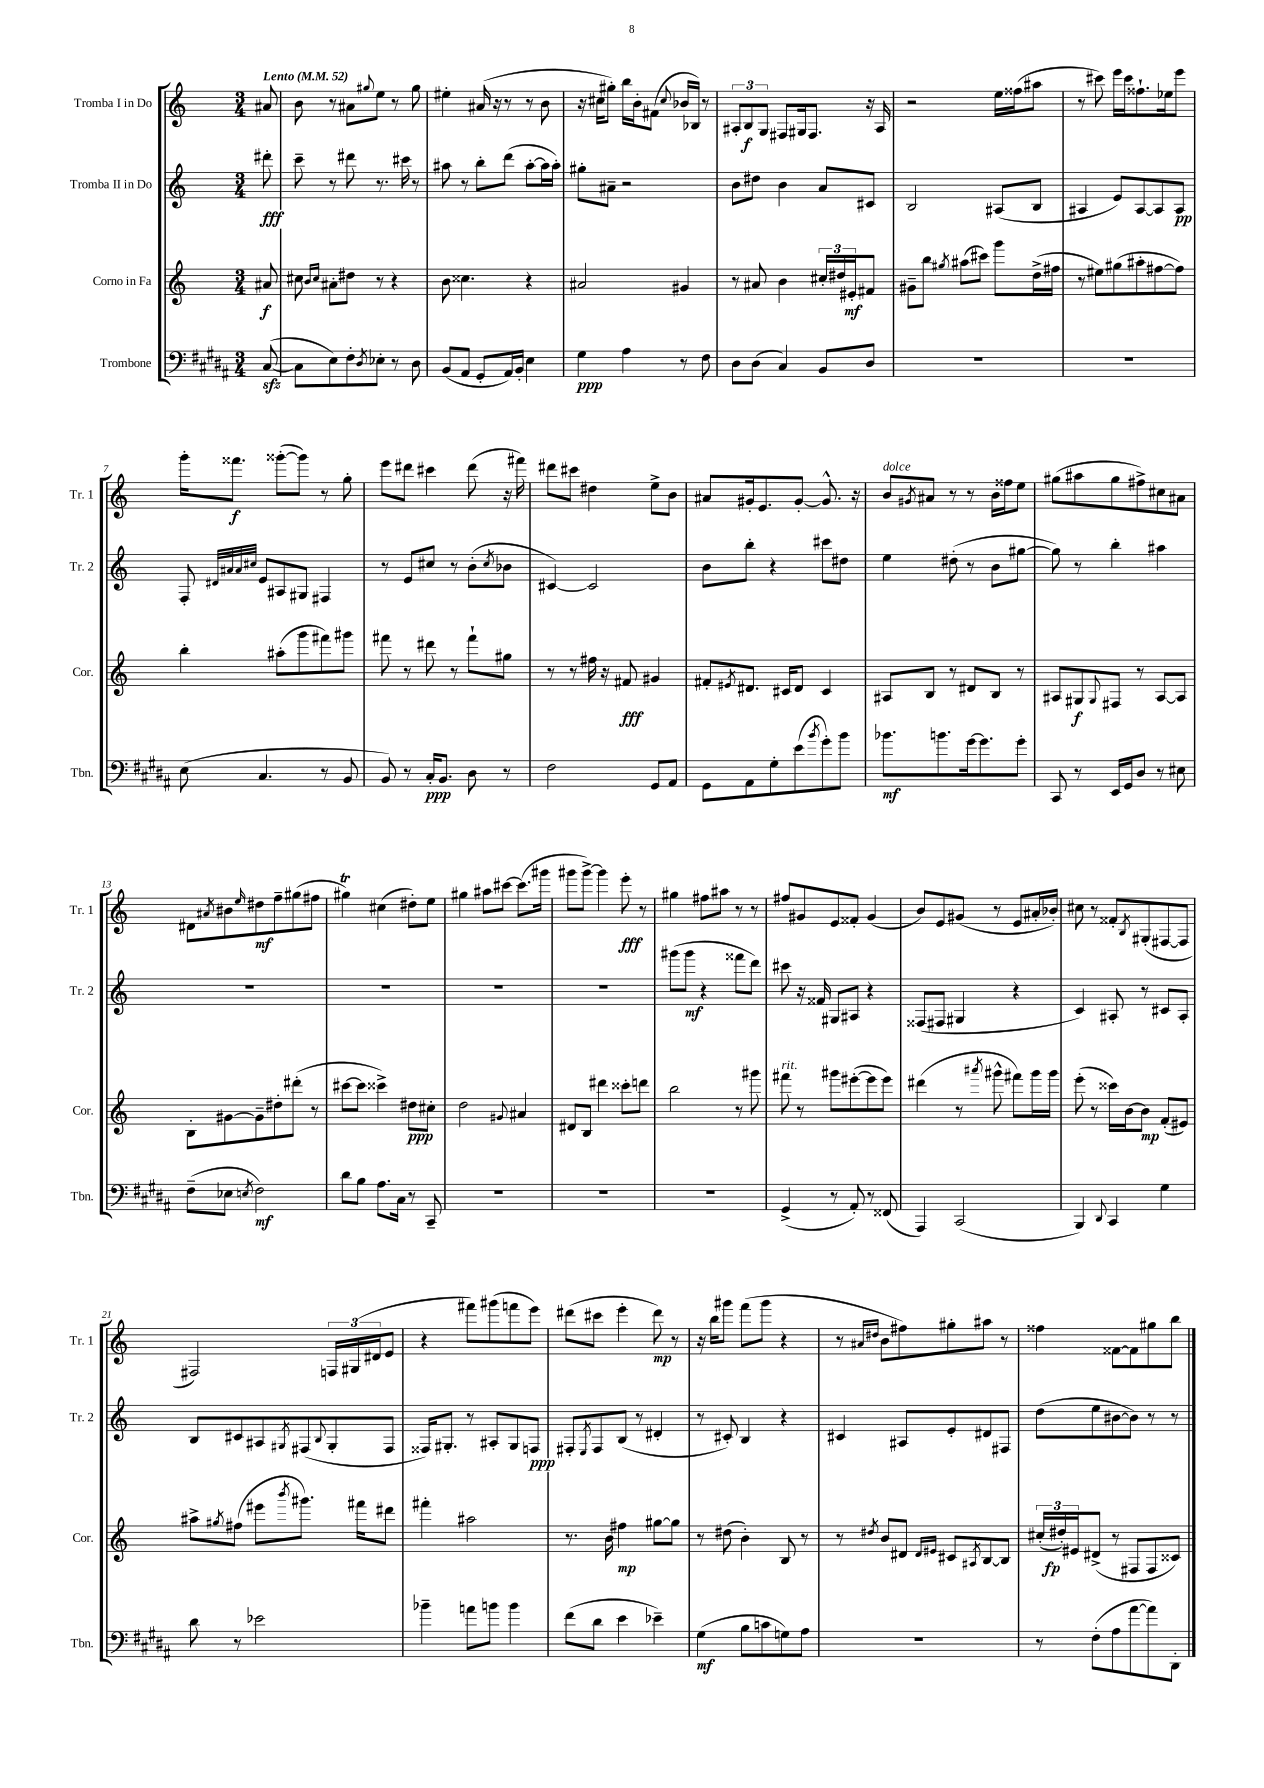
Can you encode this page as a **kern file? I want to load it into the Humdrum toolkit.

**kern	**dynam	**kern	**dynam	**kern	**dynam	**kern	**dynam
*part4	*part4	*part3	*part3	*part2	*part2	*part1	*part1
*staff4	*staff4	*staff3	*staff3	*staff2	*staff2	*staff1	*staff1
*I"Trombone	*	*I"Corno in Fa	*	*I"Tromba II in Do	*	*I"Tromba I in Do	*
*I'Tbn.	*	*I'Cor.	*	*I'Tr. 2	*	*I'Tr. 1	*
*clefF4	*	*clefG2	*	*clefG2	*	*clefG2	*
*k[f#c#g#d#a#]	*	*k[]	*	*k[]	*	*k[]	*
*M3/4	*	*M3/4	*	*M3/4	*	*M3/4	*
*MM52	*	*MM52	*	*MM52	*	*MM52	*
=	=	=	=	=	=	=	=
!	!	!	!	!	!	!LO:TX:a:B:t=Lento	!
([8C#zz/	.	8a#X/	f	8ddd#X'\	fff	8a#X/	.
=1	=1	=1	=1	=1	=1	=1	=1
8C#\L]	.	8cc#X\	.	8ccc~\	.	8b\	.
.	.	16qqb/LL	.	.	.	.	.
.	.	16qqcc#/JJ	.	.	.	.	.
8E\)	.	8a#X'\L	.	8r	.	8r	.
8F#'\	.	8dd#X\J	.	8ddd#X\	.	8a#X\L	.
8qD#/	.	.	.	.	.	8qqgg#X/	.
8E-X'\J	.	8r	.	8.r	.	8ee\J	.
8r	.	4r	.	.	.	8r	.
.	.	.	.	16ccc#X\	.	.	.
8D#\	.	.	.	8r	.	8gg#\	.
=2	=2	=2	=2	=2	=2	=2	=2
(8BB/L	.	8b\	.	8aa#X\	.	4ee#X'\	.
8AA#/J	.	4.cc##X\	.	8r	.	.	.
8GG#'/L	.	.	.	8bb'\L	.	(16a#X/	.
.	.	.	.	.	.	16r	.
16AA#/L)	.	.	.	(8ddd\J	.	8r	.
16BB'/JJ	.	.	.	.	.	.	.
4E\	.	4r	.	[8aa#'\L	.	8r	.
.	.	.	.	16aa#\L]	.	8b\	.
.	.	.	.	16aa#'\JJ)	.	.	.
=3	=3	=3	=3	=3	=3	=3	=3
4G#\	ppp	2a#X/	.	8gg#X'\L	.	16r	.
.	.	.	.	.	.	16cc#X\KL	.
.	.	.	.	8a#X~\J	.	8gg#X'\J)	.
4A#\	.	.	.	2r	.	16bb\LL	.
.	.	.	.	.	.	16b'\J	.
.	.	.	.	.	.	(8f#X\J	.
.	.	.	.	.	.	8qqcc#/	.
8r	.	4g#X/	.	.	.	16b-X/LL	.
.	.	.	.	.	.	16B-X/JJ)	.
8F#\	.	.	.	.	.	8r	.
=4	=4	=4	=4	=4	=4	=4	=4
8D#\L	.	8r	.	8b\L	.	12A#X'/L	.
.	.	.	.	.	.	12B/	f
(8D#\J	.	8a#X/	.	8dd#X\J	.	.	.
.	.	.	.	.	.	12G/J	.
4C#/)	.	4b\	.	4b\	.	8F#X/L	.
.	.	.	.	.	.	16G#X/k	.
.	.	.	.	.	.	8.F#/J	.
8BB/L	.	24cc#X'/LL	.	8a/L	.	.	.
.	.	24dd#X/	.	.	.	.	.
.	.	24e#X'/J	mf	.	.	.	.
8D#/J	.	8f#X/J	.	8c#X/J	.	16r	.
.	.	.	.	.	.	16A#/	.
=5	=5	=5	=5	=5	=5	=5	=5
2.r	.	8g#X~\L	.	2B/	.	2r	.
.	.	8bb\J	.	.	.	.	.
.	.	8qgg#X/	.	.	.	.	.
.	.	(8aa#X\L	.	.	.	.	.
.	.	8ccc#X\J)	.	.	.	.	.
.	.	8ggg\L	.	(8A#X/L	.	16ee\LL	.
.	.	.	.	.	.	(16ff##X\J	.
.	.	(16dd^\L	.	8B/J	.	8aa#X\J	.
.	.	16ff#X\JJ	.	.	.	.	.
=6	=6	=6	=6	=6	=6	=6	=6
2.r	.	8r	.	4A#X/	.	8r	.
.	.	8ee#X\L)	.	.	.	8ccc#X\)	.
.	.	(8gg#X\	.	8e/L)	.	16eee\LL	.
.	.	.	.	.	.	16ccc#\J	.
.	.	8aa#X'\	.	[8A#/	.	8.ff##X`\	.
.	.	[8ff#X\	.	8A#/]	.	.	.
.	.	.	.	.	.	16ee-X\k	.
.	.	8ff#\J])	.	8A#/J	pp	8eee\J	.
!!LO:LB:g=z
=7	=7	=7	=7	=7	=7	=7	=7
(8E\	.	4bb'\	.	8F'/	.	16ggg'\KL	.
.	.	.	.	.	.	8.fff##X\J	f
.	.	.	.	32qqd#X/LLL	.	.	.
.	.	.	.	32qqa#X/	.	.	.
.	.	.	.	32qqa#/	.	.	.
.	.	.	.	32qqcc#X/JJJ	.	.	.
4.C#/	.	.	.	8e/L	.	.	.
.	.	(8aa#X'\L	.	8A#X/	.	([8ggg##X'\L	.
.	.	8ggg\	.	8G#X/J	.	8ggg##\J])	.
8r	.	8fff#X\)	.	4F#X/	.	8r	.
8BB/	.	8ggg#X\J	.	.	.	8gg'\	.
=8	=8	=8	=8	=8	=8	=8	=8
8BB/)	.	8fff#X\	.	8r	.	8eee\L	.
8r	.	8r	.	8e/L	.	8ddd#X\J	.
16C#'/KL	ppp	8ddd#X\	.	8cc#X/J	.	4ccc#X\	.
8.BB/J	.	.	.	.	.	.	.
.	.	8r	.	8r	.	.	.
8D#\	.	8fff#`\L	.	(8b'\L	.	(8ddd#\	.
.	.	.	.	8qcc#/	.	.	.
8r	.	8gg#X\J	.	8b-X\J	.	16r	.
.	.	.	.	.	.	16fff#X\)	.
=9	=9	=9	=9	=9	=9	=9	=9
2F#\	.	8r	.	[4c#X/)	.	8ddd#X\L	.
.	.	8r	.	.	.	8ccc#X\J	.
.	.	16ff#X\	.	2c#/]	.	4dd#X\	.
.	.	16r	.	.	.	.	.
.	.	8f#X/	fff	.	.	.	.
8GG#/L	.	4g#X/	.	.	.	8ee^\L	.
8AA#/J	.	.	.	.	.	8b\J	.
=10	=10	=10	=10	=10	=10	=10	=10
8GG#\L	.	8f#X'/L	.	8b\L	.	8a#X/L	.
.	.	8qe#X/	.	.	.	.	.
8AA#\	.	8.d#X/J	.	8bb'\J	.	16g#X'/k	.
.	.	.	.	.	.	8.e/	.
8G#'\	.	.	.	4r	.	.	.
.	.	16c#X/KL	.	.	.	.	.
(8e\	.	8d#/J	.	.	.	[8g#'/J	.
8qb/	.	.	.	.	.	.	.
8g#'\)	.	4c#/	.	8ccc#X\L	.	8.g#^^/]	.
8b\J	.	.	.	8dd#X\J	.	.	.
.	.	.	.	.	.	16r	.
=11	=11	=11	=11	=11	=11	=11	=11
!	!	!	!	!	!	!LO:TX:a:i:t=dolce	!
8.b-X\L	mf	8A#X/L	.	4ee\	.	8b/L	.
.	.	.	.	.	.	8qg#X/	.
.	.	8B/J	.	.	.	8a#X/J	.
8.bn\	.	.	.	.	.	.	.
.	.	8r	.	(8dd#X'\	.	8r	.
[16g#\k	.	8d#X/L	.	8r	.	8r	.
8.g#\]	.	.	.	.	.	.	.
.	.	8B/J	.	8b\L	.	16b\LL	.
.	.	.	.	.	.	16ff##X\J	.
8g#'\J	.	8r	.	[8gg#X\J	.	8ee\J	.
=12	=12	=12	=12	=12	=12	=12	=12
8CC#/	.	8A#X/L	.	8gg#\])	.	(8gg#X\L	.
8r	.	8G#X/	f	8r	.	8aa#X\	.
.	.	8qqG#/	.	.	.	.	.
16EE/LL	.	8F#X/J	.	4bb'\	.	8gg#\	.
16GG#/J	.	.	.	.	.	.	.
8D#/J	.	8r	.	.	.	8ff#X^\)	.
8r	.	[8A#/L	.	4aa#X\	.	8cc#X\	.
8E#X\	.	8A#/J]	.	.	.	8a#X\J	.
!!LO:LB:g=z
=13	=13	=13	=13	=13	=13	=13	=13
(8F#~\L	.	8B'\L	.	2.r	.	8d#X\L	.
.	.	.	.	.	.	8qa#X/	.
8E-X\J	.	[8g#X\	.	.	.	8b#X\	.
8qEn/	.	.	.	.	.	16qqee/	.
2F#\)	mf	8g#~\]	.	.	.	8dd#X\	mf
.	.	8dd#X'\	.	.	.	8ff~\	.
.	.	(8ddd#X'\J	.	.	.	(8gg#X\	.
.	.	8r	.	.	.	8ff#X\J	.
=14	=14	=14	=14	=14	=14	=14	=14
8d#\L	.	[8ccc#X\L	.	2.r	.	4gg#Xt\)	.
8B\J	.	8ccc#\J]	.	.	.	.	.
8.A#\L	.	4ccc##X^\)	.	.	.	(4cc#X\	.
16C#\Jk	.	.	.	.	.	.	.
8r	.	8dd#X\L	ppp	.	.	8dd#X'\L)	.
8CC#~/	.	8cc#X'\J	.	.	.	8ee\J	.
=15	=15	=15	=15	=15	=15	=15	=15
2.r	.	2dd\	.	2.r	.	4gg#X\	.
.	.	.	.	.	.	8aa#X\L	.
.	.	.	.	.	.	[8ccc#X\J	.
.	.	8qqg#X/	.	.	.	.	.
.	.	4a#X/	.	.	.	(8.ccc#\L]	.
.	.	.	.	.	.	16ggg#X\Jk	.
=16	=16	=16	=16	=16	=16	=16	=16
2.r	.	8d#X/L	.	2.r	.	8ggg#X\L	.
.	.	8B/J	.	.	.	[8ggg#^\J)	.
.	.	4ddd#X\	.	.	.	4ggg#\]	.
.	.	8ccc##X'\L	.	.	.	8eee'\	fff
.	.	8dddn\J	.	.	.	8r	.
=17	=17	=17	=17	=17	=17	=17	=17
2.r	.	2bb\	.	(8ggg#X\L	.	4gg#X\	.
.	.	.	.	8ggg#\J	mf	.	.
.	.	.	.	4r	.	8ff#X\L	.
.	.	.	.	.	.	8aa#X\J	.
.	.	8r	.	8fff##X\L	.	8r	.
.	.	8ggg#X\	.	8ddd\J)	.	8r	.
=18	=18	=18	=18	=18	=18	=18	=18
!	!	!LO:TX:a:i:t=rit.	!	!	!	!	!
(4GG#^/	.	8fff#X\	.	8ccc#X\	.	8ff#X/L	.
.	.	8r	.	16r	.	8g#X/	.
.	.	.	.	16f##X/	.	.	.
8r	.	8ggg#X\L	.	8G#X/L	.	8e/	.
8AA#'/)	.	([8eee#X'\	.	8A#X/J	.	8f##X'/J	.
8r	.	8eee#\]	.	4r	.	(4g#/	.
(8FF##X/	.	8eee#\J)	.	.	.	.	.
=19	=19	=19	=19	=19	=19	=19	=19
4AAA#/)	.	(4ddd#X\	.	(8F##X/L	.	8b/L)	.
.	.	.	.	8F#X/J	.	8e/	.
(2CC#/	.	8r	.	4G#X/	.	(8g#X/J	.
.	.	8qaaa#X/	.	.	.	.	.
.	.	8ggg#X^^\	.	.	.	8r	.
.	.	8fff#X\L)	.	4r	.	8e/L	.
.	.	16ggg#\L	.	.	.	16a#X'/L	.
.	.	16ggg#\JJ	.	.	.	16b-X'/JJ)	.
=20	=20	=20	=20	=20	=20	=20	=20
4BBB/)	.	(8eee'\	.	4c/)	.	8cc#X\	.
.	.	8r	.	.	.	8r	.
8qqDD#/	.	.	.	.	.	.	.
4CC#/	.	16ccc##X\LL)	.	8A#X'/	.	8f##X'/L	.
.	.	[16b\J	.	.	.	.	.
.	.	.	.	.	.	8qB/	.
.	.	8b\J]	mp	8r	.	(8G#X'/	.
4G#\	.	(8f'/L	.	8c#X/L	.	[8F#X/	.
.	.	8e#X/J)	.	8A#'/J	.	8F#/J]	.
!!LO:LB:g=z
=21	=21	=21	=21	=21	=21	=21	=21
8d#\	.	8aa#X^\L	.	8B/L	.	2F#X/)	.
.	.	8qgg#X/	.	.	.	.	.
8r	.	(8ff#X\J	.	8c#X/	.	.	.
2e-X\	.	8eee#X\L	.	8A#X/	.	.	.
.	.	8qbbb/	.	8qG#X/	.	.	.
.	.	8.ggg#X\J)	.	(8F#X/	.	.	.
.	.	.	.	8qqB/	.	.	.
.	.	.	.	8G#'/	.	24Fn/LL	.
.	.	.	.	.	.	(24G#X/	.
.	.	16fff#X\KL	.	.	.	.	.
.	.	.	.	.	.	24d#X/J	.
.	.	8ddd#X\J	.	8F#/J	.	8e/J	.
=22	=22	=22	=22	=22	=22	=22	=22
4b-X~\	.	4fff#X'\	.	16F##X/KL)	.	4r	.
.	.	.	.	8.G#X'/J	.	.	.
8an\L	.	2aa#X\	.	8r	.	8fff#X\L)	.
8bn\J	.	.	.	8A#X'/L	.	(8ggg#X\	.
4b\	.	.	.	8G#/	.	8fffn\	.
.	.	.	.	8Fn/J	ppp	8eee\J)	.
=23	=23	=23	=23	=23	=23	=23	=23
(8f#\L	.	8.r	.	8F#X'/L	.	(8ddd#X\L	.
.	.	.	.	8qE/	.	.	.
8d#\J	.	.	.	8F#/	.	8ccc#X\J	.
.	.	16b\	.	.	.	.	.
4e\	.	4ff#X\	mp	(8B/J	.	4eee'\	.
.	.	.	.	8r	.	.	.
4e-X~\)	.	[8gg#X\L	.	4d#X'/	.	8ddd#\)	mp
.	.	8gg#\J]	.	.	.	8r	.
=24	=24	=24	=24	=24	=24	=24	=24
(4G#\	mf	8r	.	8r	.	16r	.
.	.	.	.	.	.	16bb\KL	.
.	.	(8dd#X\	.	8c#X'/)	.	8ggg#X\J	.
8B\L	.	4b'\)	.	4B/	.	(8fff\L	.
8cn\	.	.	.	.	.	8ggg#\J	.
8Gn\)	.	8B/	.	4r	.	4r	.
8A#\J	.	8r	.	.	.	.	.
=25	=25	=25	=25	=25	=25	=25	=25
2.r	.	8r	.	4c#X/	.	8r	.
.	.	.	.	.	.	16qqa#X/LL	.
.	.	8qdd#X/	.	.	.	16qqdd#X/JJ	.
.	.	8b/L	.	.	.	8b\L	.
.	.	8d#X/J	.	8A#X/L	.	8ff#X\)	.
.	.	16qqd#/LL	.	.	.	.	.
.	.	16qqe#X/JJ	.	.	.	.	.
.	.	8c#X/L	.	8e'/	.	8gg#X'\	.
.	.	8qA#X/	.	.	.	.	.
.	.	[8B/	.	8d#X/	.	8aa#X\J	.
.	.	8B/J]	.	8F#X/J	.	8r	.
=26	=26	=26	=26	=26	=26	=26	=26
8r	.	(24cc#X'/LL	.	(8dd\L	.	4ff##X\	.
.	.	24dd#X'/)	fp	.	.	.	.
.	.	24e#X/J	.	.	.	.	.
(8F#'\L	.	(8d#X^/J	.	8ee\	.	.	.
8A#\	.	8r	.	[8b#X\	.	[8f##X\L	.
[8a#\	.	8F#X/L	.	8b#\J])	.	8f##\]	.
8a#\])	.	8F#/	.	8r	.	8gg#X\	.
8DD#'\J	.	8c##X/J)	.	8r	.	8bb\J	.
==	==	==	==	==	==	==	==
*-	*-	*-	*-	*-	*-	*-	*-
